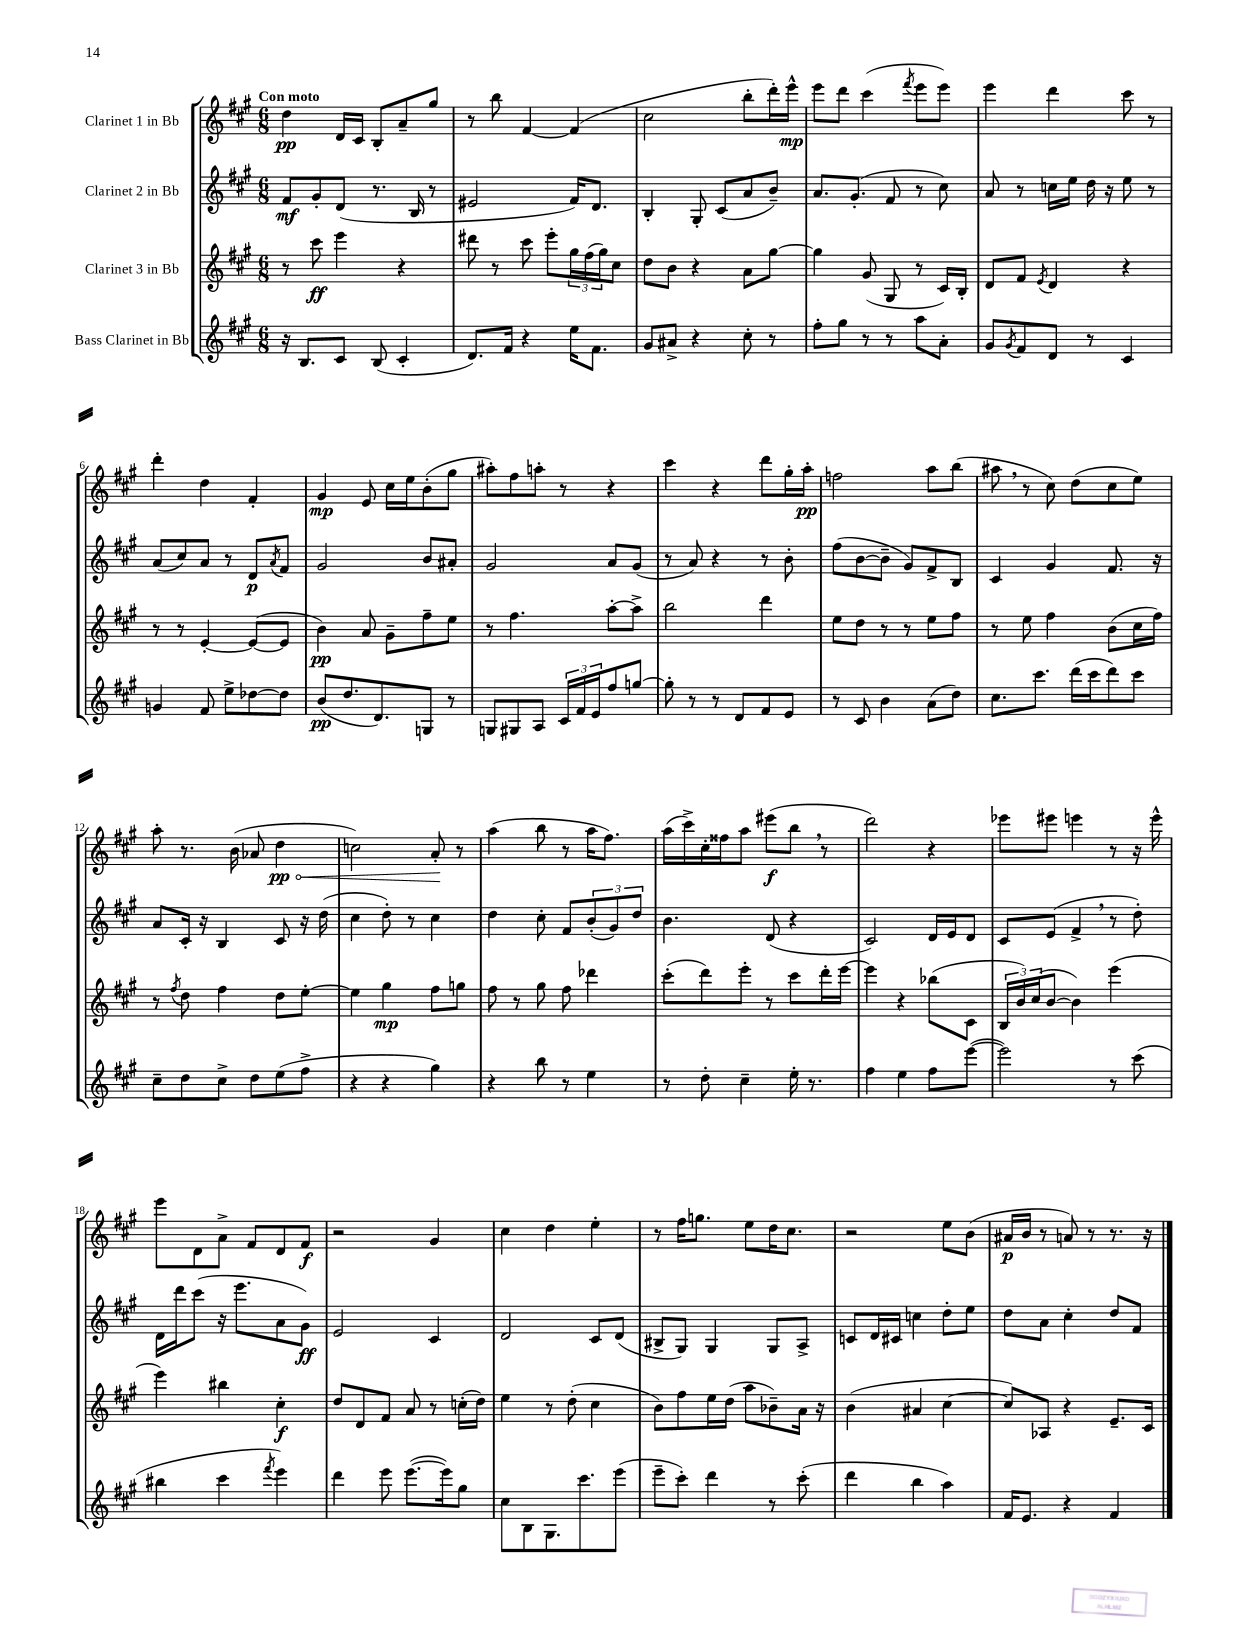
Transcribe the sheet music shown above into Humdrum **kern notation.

**kern	**dynam	**kern	**dynam	**kern	**dynam	**kern	**dynam
*part4	*part4	*part3	*part3	*part2	*part2	*part1	*part1
*staff4	*staff4	*staff3	*staff3	*staff2	*staff2	*staff1	*staff1
*I"Bass Clarinet in Bb	*	*I"Clarinet 3 in Bb	*	*I"Clarinet 2 in Bb	*	*I"Clarinet 1 in Bb	*
*clefG2	*	*clefG2	*	*clefG2	*	*clefG2	*
*k[f#c#g#]	*	*k[f#c#g#]	*	*k[f#c#g#]	*	*k[f#c#g#]	*
*M6/8	*	*M6/8	*	*M6/8	*	*M6/8	*
=1	=1	=1	=1	=1	=1	=1	=1
!	!	!	!	!	!	!LO:TX:a:B:t=Con moto	!
16r	.	8r	.	8f#/L	mf	4dd\	pp
8.B/L	.	.	.	.	.	.	.
.	.	8ccc#\	ff	8g#'/	.	.	.
8c#/J	.	4eee\	.	(8d/J	.	16d/LL	.
.	.	.	.	.	.	16c#/JJ	.
(8B/	.	.	.	8.r	.	8B'/L	.
4c#'/	.	4r	.	.	.	8a~/	.
.	.	.	.	16B/	.	.	.
.	.	.	.	8r	.	8gg#/J	.
=2	=2	=2	=2	=2	=2	=2	=2
8.d/L)	.	8ddd#X\	.	2e#X/	.	8r	.
.	.	8r	.	.	.	8bb\	.
16f#/Jk	.	.	.	.	.	.	.
4r	.	8ccc#\	.	.	.	[4f#/	.
.	.	8eee'\L	.	.	.	.	.
16ee\KL	.	24gg#\L	.	16f#/KL)	.	(4f#/]	.
.	.	(24ff#\	.	.	.	.	.
8.f#\J	.	.	.	8.d/J	.	.	.
.	.	24gg#\J)	.	.	.	.	.
.	.	8cc#\J	.	.	.	.	.
=3	=3	=3	=3	=3	=3	=3	=3
8g#/L	.	8dd\L	.	4B'/	.	2cc#\	.
8a#X^/J	.	8b\J	.	.	.	.	.
4r	.	4r	.	8G#'/	.	.	.
.	.	.	.	(8c#/L	.	.	.
8cc#'\	.	8a\L	.	8a/	.	8bb'\L	.
8r	.	[8gg#\J	.	8b~/J)	.	16ddd'\L)	.
.	.	.	.	.	.	16eee^^\JJ	mp
=4	=4	=4	=4	=4	=4	=4	=4
8ff#'\L	.	4gg#\]	.	8.a/L	.	8eee\L	.
8gg#\J	.	.	.	.	.	8ddd\J	.
.	.	.	.	(8.g#'/J	.	.	.
8r	.	(8g#/	.	.	.	(4ccc#\	.
8r	.	8G#/	.	8f#/	.	.	.
.	.	.	.	.	.	8qfff#/	.
8aa\L	.	8r	.	8r	.	8eee\L	.
8a'\J	.	16c#/LL)	.	8cc#\)	.	8eee\J)	.
.	.	16B'/JJ	.	.	.	.	.
=5	=5	=5	=5	=5	=5	=5	=5
8g#/L	.	8d/L	.	8a/	.	4eee\	.
8qg#/	.	.	.	.	.	.	.
8f#/	.	8f#/J	.	8r	.	.	.
.	.	8qe/	.	.	.	.	.
8d/J	.	4d/	.	16ccn\LL	.	4ddd\	.
.	.	.	.	16ee\JJ	.	.	.
8r	.	.	.	16dd\	.	.	.
.	.	.	.	16r	.	.	.
4c#/	.	4r	.	8ee\	.	8ccc#\	.
.	.	.	.	8r	.	8r	.
!!LO:LB:g=z
=6	=6	=6	=6	=6	=6	=6	=6
4gn/	.	8r	.	(8a/L	.	4ddd'\	.
.	.	8r	.	8cc#/)	.	.	.
8f#/	.	[4e'/	.	8a/J	.	4dd\	.
8ee^\L	.	.	.	8r	.	.	.
[8dd-X\	.	(8e/L_	.	8d/L	p	4f#'/	.
.	.	.	.	8qa/	.	.	.
8dd-\J]	.	8e/J]	.	8f#/J	.	.	.
=7	=7	=7	=7	=7	=7	=7	=7
(8b/L	pp	4b\)	pp	2g#/	.	4g#/	mp
8.dd/	.	.	.	.	.	.	.
.	.	8a/	.	.	.	8e/	.
8.d/)	.	.	.	.	.	.	.
.	.	8g#~\L	.	.	.	16cc#\LL	.
.	.	.	.	.	.	16ee\J	.
8Gn/J	.	8ff#~\	.	8b/L	.	(8b'\	.
8r	.	8ee\J	.	8a#X'/J	.	8gg#\J	.
=8	=8	=8	=8	=8	=8	=8	=8
8Gn/L	.	8r	.	2g#/	.	8aa#X'\L)	.
8G#X/	.	4.ff#\	.	.	.	8ff#\	.
8A/J	.	.	.	.	.	8aan'\J	.
24c#/LL	.	.	.	.	.	8r	.
24f#/	.	.	.	.	.	.	.
24e/J	.	.	.	.	.	.	.
8ff#/	.	[8aa'\L	.	8a/L	.	4r	.
[8ggn/J	.	8aa^\J]	.	(8g#/J	.	.	.
=9	=9	=9	=9	=9	=9	=9	=9
8gg'\]	.	2bb\	.	8r	.	4ccc#\	.
8r	.	.	.	8a/)	.	.	.
8r	.	.	.	4r	.	4r	.
8d/L	.	.	.	.	.	.	.
8f#/	.	4ddd\	.	8r	.	8ddd\L	.
8e/J	.	.	.	8b'\	.	16gg#'\L	.
.	.	.	.	.	.	16aa'\JJ	pp
=10	=10	=10	=10	=10	=10	=10	=10
8r	.	8ee\L	.	(8ff#\L	.	2ffn\	.
8c#/	.	8dd\J	.	[8b\	.	.	.
4b\	.	8r	.	8b~\J]	.	.	.
.	.	8r	.	8g#/L)	.	.	.
(8a\L	.	8ee\L	.	8f#^/	.	8aa\L	.
8dd\J)	.	8ff#\J	.	8B/J	.	(8bb\J	.
=11	=11	=11	=11	=11	=11	=11	=11
8.cc#\L	.	8r	.	4c#/	.	8aa#X,\	.
.	.	8ee\	.	.	.	8r	.
8.ccc#\J	.	.	.	.	.	.	.
.	.	4ff#\	.	4g#/	.	8cc#\)	.
(16ddd\LL	.	.	.	.	.	(8dd\L	.
16ccc#\J	.	.	.	.	.	.	.
8ddd\)	.	(8b\L	.	8.f#/	.	8cc#\	.
8ccc#\J	.	16cc#\L	.	.	.	8ee\J)	.
.	.	16ff#\JJ)	.	16r	.	.	.
!!LO:LB:g=z
=12	=12	=12	=12	=12	=12	=12	=12
8cc#~\L	.	8r	.	8a/L	.	8aa'\	.
.	.	8qff#/	.	.	.	.	.
8dd\	.	8dd\	.	16c#'/Jk	.	8.r	.
.	.	.	.	16r	.	.	.
8cc#^\J	.	4ff#\	.	4B/	.	.	.
.	.	.	.	.	.	(16b\	.
8dd\L	.	.	.	.	.	8a-X/	.
!	!	!	!	!	!	!	!LO:HP:b
(8ee\	.	8dd\L	.	8c#/	.	4dd\	< pp
8ff#^\J	.	[8ee'\J	.	16r	.	.	.
.	.	.	.	(16dd\	.	.	.
=13	=13	=13	=13	=13	=13	=13	=13
4r	.	4ee\]	.	4cc#\	.	2ccn\)	.
4r	.	4gg#\	mp	8dd'\)	.	.	.
.	.	.	.	8r	.	.	.
4gg#\)	.	8ff#\L	.	4cc#\	.	8a'/	.
.	.	8ggn\J	.	.	.	8r	[
=14	=14	=14	=14	=14	=14	=14	=14
4r	.	8ff#\	.	4dd\	.	(4aa\	.
.	.	8r	.	.	.	.	.
8bb\	.	8gg#\	.	8cc#'\	.	8bb\	.
8r	.	8ff#\	.	8f#/L	.	8r	.
4ee\	.	4ddd-X\	.	(12b'/	.	16aa\KL	.
.	.	.	.	.	.	8.ff#\J)	.
.	.	.	.	12g#/)	.	.	.
.	.	.	.	12dd/J	.	.	.
=15	=15	=15	=15	=15	=15	=15	=15
8r	.	(8ccc#'\L	.	4.b\	.	(16aa\LL	.
.	.	.	.	.	.	16ccc#^\)	.
8dd'\	.	8ddd\)	.	.	.	16cc#'\	.
.	.	.	.	.	.	16ff##X\J	.
4cc#~\	.	8eee'\J	.	.	.	8aa\J	.
.	.	8r	.	(8d/	.	(8eee#X\L	f
16ee'\	.	8ccc#\L	.	4r	.	8bb,\J	.
8.r	.	.	.	.	.	.	.
.	.	16ddd'\L	.	.	.	8r	.
.	.	[16eee\JJ	.	.	.	.	.
=16	=16	=16	=16	=16	=16	=16	=16
4ff#\	.	4eee\]	.	2c#/)	.	2ddd\)	.
4ee\	.	4r	.	.	.	.	.
8ff#\L	.	(8bb-X\L	.	16d/LL	.	4r	.
.	.	.	.	16e/J	.	.	.
([8eee\J	.	8c#\J	.	8d/J	.	.	.
=17	=17	=17	=17	=17	=17	=17	=17
2eee\])	.	24B/LL	.	8c#/L	.	8eee-X\L	.
.	.	24b/)	.	.	.	.	.
.	.	(24cc#/J	.	.	.	.	.
.	.	[8b/J	.	(8e/J	.	8eee#X\J	.
.	.	4b\])	.	4f#^,/	.	4eeen\	.
8r	.	(4eee\	.	8r	.	8r	.
(8ccc#\	.	.	.	8dd'\)	.	16r	.
.	.	.	.	.	.	16eee^^\	.
!!LO:LB:g=z
=18	=18	=18	=18	=18	=18	=18	=18
4bb#X\	.	4eee\)	.	16d\LL	.	8eee\L	.
.	.	.	.	16ddd\J	.	.	.
.	.	.	.	(8ccc#\J	.	8d\	.
4ccc#\	.	4bb#X\	.	16r	.	8a^\J	.
.	.	.	.	8.eee\L	.	.	.
.	.	.	.	.	.	8f#/L	.
8qfff#/	.	.	.	.	.	.	.
4eee\)	.	4cc#'\	f	8a\	.	8d/	.
.	.	.	.	8g#\J)	ff	8f#/J	f
=19	=19	=19	=19	=19	=19	=19	=19
4ddd\	.	8dd/L	.	2e/	.	2r	.
.	.	8d/	.	.	.	.	.
8eee\	.	8f#/J	.	.	.	.	.
([8.eee\L	.	8a/	.	.	.	.	.
.	.	8r	.	4c#/	.	4g#/	.
16eee\k])	.	.	.	.	.	.	.
8gg#\J	.	(16ccn'\LL	.	.	.	.	.
.	.	16dd\JJ)	.	.	.	.	.
=20	=20	=20	=20	=20	=20	=20	=20
8cc#\L	.	4ee\	.	2d/	.	4cc#\	.
8B\	.	.	.	.	.	.	.
8.G#\	.	8r	.	.	.	4dd\	.
.	.	(8dd'\	.	.	.	.	.
8.ccc#\	.	.	.	.	.	.	.
.	.	4cc#\	.	8c#/L	.	4ee'\	.
(8eee\J	.	.	.	(8d/J	.	.	.
=21	=21	=21	=21	=21	=21	=21	=21
8eee~\L	.	8b\L)	.	8B#X^/L	.	8r	.
8ccc#'\J)	.	8ff#\	.	8G#/J)	.	16ff#\KL	.
.	.	.	.	.	.	8.ggn\J	.
4ddd\	.	16ee\L	.	4G#/	.	.	.
.	.	(16dd\JJ	.	.	.	.	.
.	.	8aa\L	.	.	.	8ee\L	.
8r	.	8b-X~\)	.	8G#/L	.	16dd\K	.
.	.	.	.	.	.	8.cc#\J	.
(8ccc#'\	.	16a\Jk	.	8A^/J	.	.	.
.	.	16r	.	.	.	.	.
=22	=22	=22	=22	=22	=22	=22	=22
4ddd\	.	(4b\	.	8cn/L	.	2r	.
.	.	.	.	16d/L	.	.	.
.	.	.	.	16c#X/JJ	.	.	.
4bb\	.	4a#X/	.	4ccn\	.	.	.
4aa\)	.	[4cc#\	.	8dd'\L	.	8ee\L	.
.	.	.	.	8ee\J	.	(8b\J	.
=23	=23	=23	=23	=23	=23	=23	=23
16f#/KL	.	8cc#/L])	.	8dd\L	.	16a#X/LL	p
8.e/J	.	.	.	.	.	16b/JJ	.
.	.	8A-X/J	.	8a\J	.	8r	.
4r	.	4r	.	4cc#'\	.	8an/)	.
.	.	.	.	.	.	8r	.
4f#/	.	8.e~/L	.	8dd/L	.	8.r	.
.	.	.	.	8f#/J	.	.	.
.	.	16c#/Jk	.	.	.	16r	.
==	==	==	==	==	==	==	==
*-	*-	*-	*-	*-	*-	*-	*-
